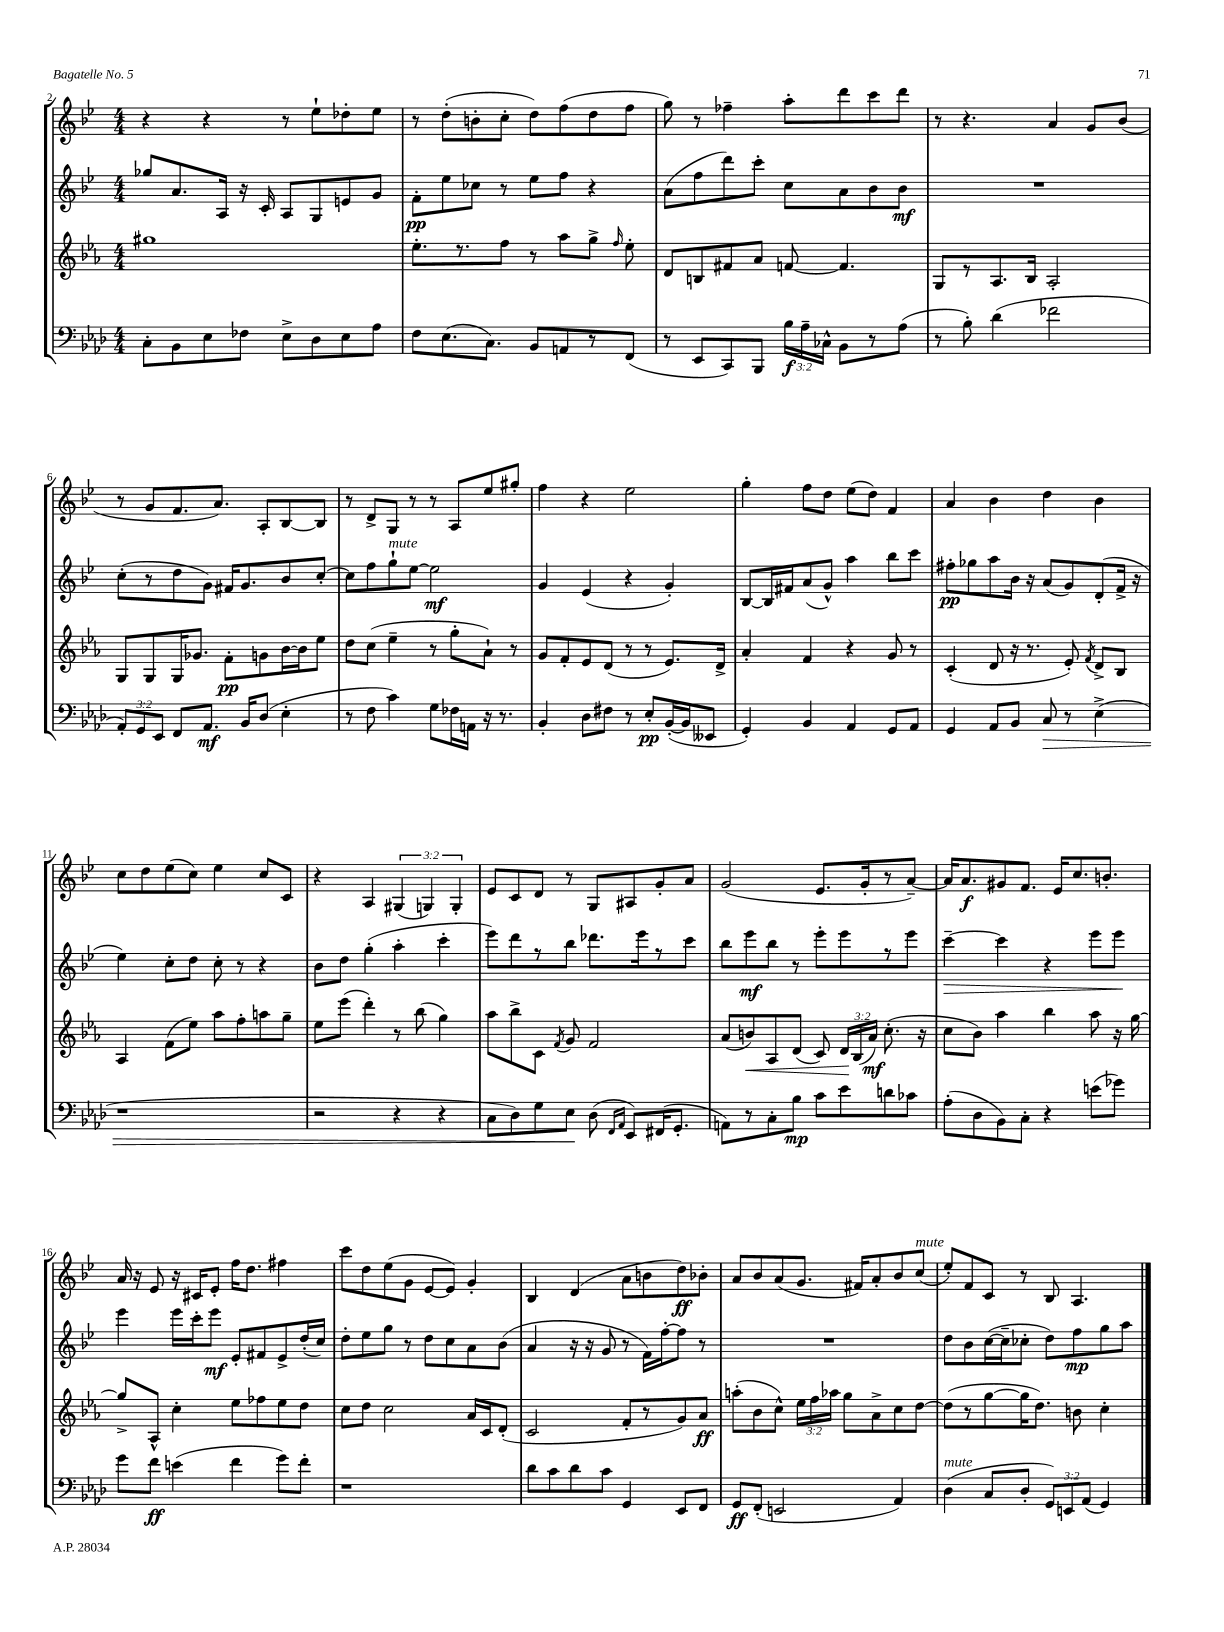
<<
\new StaffGroup <<
\new Staff = "s0" {
    \clef treble \key bes \major \numericTimeSignature \time 4/4 \override Staff.TupletNumber.text = #tuplet-number::calc-fraction-text
    \autoBeamOff r4 r4 r8 ees''8[-! des''8-. ees''8] |
    r8 d''8[-.( b'8-. c''8]-. d''8[) f''8( d''8 f''8] |
    g''8) r8 fes''4-- a''8[-. d'''8 c'''8 d'''8] |
    r8 r4. a'4 g'8[ bes'8]( |
    r8 g'8[ f'8. a'8.]) a8[-. bes8~ bes8] |
    r8 d'8[-> g8] r8 r8 a8[ ees''8 gis''8]-. |
    f''4 r4 ees''2 |
    g''4-. f''8[ d''8] ees''8[( d''8]) f'4 |
    a'4 bes'4 d''4 bes'4 |
    c''8[ d''8 ees''8( c''8]) ees''4 c''8[ c'8] |
    r4 a4 \tuplet 3/2 { gis4( g4) g4-. } |
    ees'8[ c'8 d'8] r8 g8[ ais8 g'8-. a'8] |
    g'2( ees'8.[ g'16-. r8 a'8]~--) |
    a'16[ a'8.\f gis'8 f'8.] ees'16[ c''8. b'8.]-. |
    a'16 r16 ees'8 r16 cis'16[ ees'8]-. f''16[ d''8.] fis''4 |
    c'''8[ d''8 ees''8( g'8] ees'8[~ ees'8]) g'4-. |
    bes4 d'4( a'8[ b'8 d''8\ff) bes'8]-. |
    a'8[ bes'8 a'8( g'8.] fis'16[) a'8-. bes'8 c''8]^\markup { \italic "mute" }( |
    ees''8[-.) f'8 c'8] r8 bes8 a4. \bar "|." |
}
\new Staff = "s1" {
    \clef treble \key bes \major \numericTimeSignature \time 4/4
    \autoBeamOff ges''8[ a'8. a16] r16 c'16-. a8[ g8 e'8 g'8] |
    f'8[-.\pp ees''8 ces''8] r8 ees''8[ f''8] r4 |
    a'8[( f''8 d'''8) c'''8]-. c''8[ a'8 bes'8 bes'8]\mf |
    R1 |
    c''8[-.( r8 d''8 g'8]) fis'16[ g'8. bes'8 c''8]~-. |
    c''8[ f''8 g''8-!^\markup { \italic "mute" } ees''8]~ ees''2\mf |
    g'4 ees'4( r4 g'4-.) |
    bes8[~ bes16 fis'16 a'8( g'8]-^) a''4 bes''8[ c'''8] |
    fis''8[-.\pp ges''8 a''8 bes'16] r16 a'8[( g'8) d'8-.( f'16]-> r16 |
    ees''4) c''8[-. d''8] c''8-. r8 r4 |
    bes'8[ d''8] g''4-.( a''4-. c'''4-. |
    ees'''8[) d'''8 r8 bes''8] des'''8.[ ees'''16 r8 c'''8] |
    bes''8[ ees'''8\mf bes''8] r8 ees'''8[-. ees'''8 r8 ees'''8] |
    c'''4~--\> c'''4 r4 ees'''8[ ees'''8]\! |
    ees'''4 ees'''16[ c'''16-. ees'''8]\mf ees'8[-. fis'8 ees'8-> d''16-.( c''16]) |
    d''8[-. ees''8 g''8] r8 d''8[ c''8 a'8 bes'8]( |
    a'4 r16 r16 g'8 r8 f'16[) f''16~-. f''8] r8 |
    R1 |
    d''8[ bes'8 c''16~( c''16-- ces''8]-. d''8[) f''8\mp g''8 a''8] \bar "|." |
}
\new Staff = "s2" {
    \clef treble \key ees \major \numericTimeSignature \time 4/4 \override Staff.TupletNumber.text = #tuplet-number::calc-fraction-text
    \autoBeamOff gis''1 |
    ees''8.[-. r8. f''8] r8 aes''8[ g''8]-> \grace { f''16 } ees''8-. |
    d'8[ b8 fis'8 aes'8] f'8~ f'4. |
    g8[ r8 aes8. bes16] aes2-. |
    g8[ g8 g16 ges'8.] f'8[-.\pp g'8 bes'16~ bes'16 ees''8] |
    d''8[ c''8]( ees''4-- r8 g''8[-. aes'8]-!) r8 |
    g'8[ f'8-. ees'8 d'8]( r8 r8 ees'8.[) d'16]-> |
    aes'4-. f'4 r4 g'8 r8 |
    c'4-.( d'8 r16 r8. ees'8-.) \acciaccatura { f'8 } d'8[-> bes8] |
    aes4 f'8[( ees''8]) aes''8[ f''8-. a''8 g''8]-- |
    ees''8[ ees'''8]( d'''4-.) r8 bes''8( g''4) |
    aes''8[ bes''8-> c'8] \acciaccatura { f'8 } g'8 f'2 |
    aes'8[( b'8\<) aes8 d'8]( c'8) \tuplet 3/2 { d'16[\! bes16( aes'16]\mf) } c''8.-.( r16 |
    c''8[ bes'8]) aes''4 bes''4 aes''8 r16 g''16~ |
    g''8[-> aes8]-^ c''4-. ees''8[ fes''8 ees''8 d''8] |
    c''8[ d''8] c''2 aes'16[ c'16 d'8]-.( |
    c'2 f'8[-. r8 g'8) aes'8]\ff |
    a''8[-.( bes'8 c''8]-^) \tuplet 3/2 { ees''16[ f''16 aes''16] } g''8[ aes'8-> c''8 d''8]~ |
    d''8[( r8 g''8~ g''16 d''8.]) b'8 c''4-. \bar "|." |
}
\new Staff = "s3" {
    \clef bass \key aes \major \numericTimeSignature \time 4/4 \override Staff.TupletNumber.text = #tuplet-number::calc-fraction-text
    \autoBeamOff c8[-. bes,8 ees8 fes8] ees8[-> des8 ees8 aes8] |
    f8[ ees8.( c8.]) bes,8[ a,8 r8 f,8]( |
    r8 ees,8[ c,8) bes,,8] \tuplet 3/2 { bes16[\f aes16-- ces16]-^ } bes,8[ r8 aes8]( |
    r8 bes8-.) des'4( fes'2 |
    \tuplet 3/2 { aes,8[-.) g,8 ees,8] } f,8[ aes,8.]\mf bes,16[ des8]( ees4-. |
    r8 f8 c'4) g8[ fes16 a,16] r16 r8. |
    bes,4-. des8[ fis8] r8 ees8[-.\pp bes,16~-.( bes,16 eeses,8] |
    g,4-.) bes,4 aes,4 g,8[ aes,8] |
    g,4 aes,8[ bes,8] c8\> r8 ees4->( |
    r1 |
    r2 r4 r4 |
    c8[ des8) g8 ees8]\! des8( \grace { f,16[ aes,16] } ees,8[) fis,16( g,8.]-. |
    a,8[) r8 c8-. bes8]\mp c'8[ ees'8 d'8 ces'8] |
    aes8[-.( des8 bes,8) c8]-. r4 e'8[( ges'8]) |
    g'8[ f'8]\ff e'4( f'4 g'8[) f'8]-. |
    r1 |
    des'8[ c'8 des'8 c'8] g,4 ees,8[ f,8] |
    g,8[\ff f,8]-.( e,2 aes,4) |
    des4^\markup { \italic "mute" }( c8[ des8]-. \tuplet 3/2 { g,8[) e,8 aes,8]( } g,4) \bar "|." |
}
>>
>>
\layout { \context { \Score currentBarNumber = #2 } }
